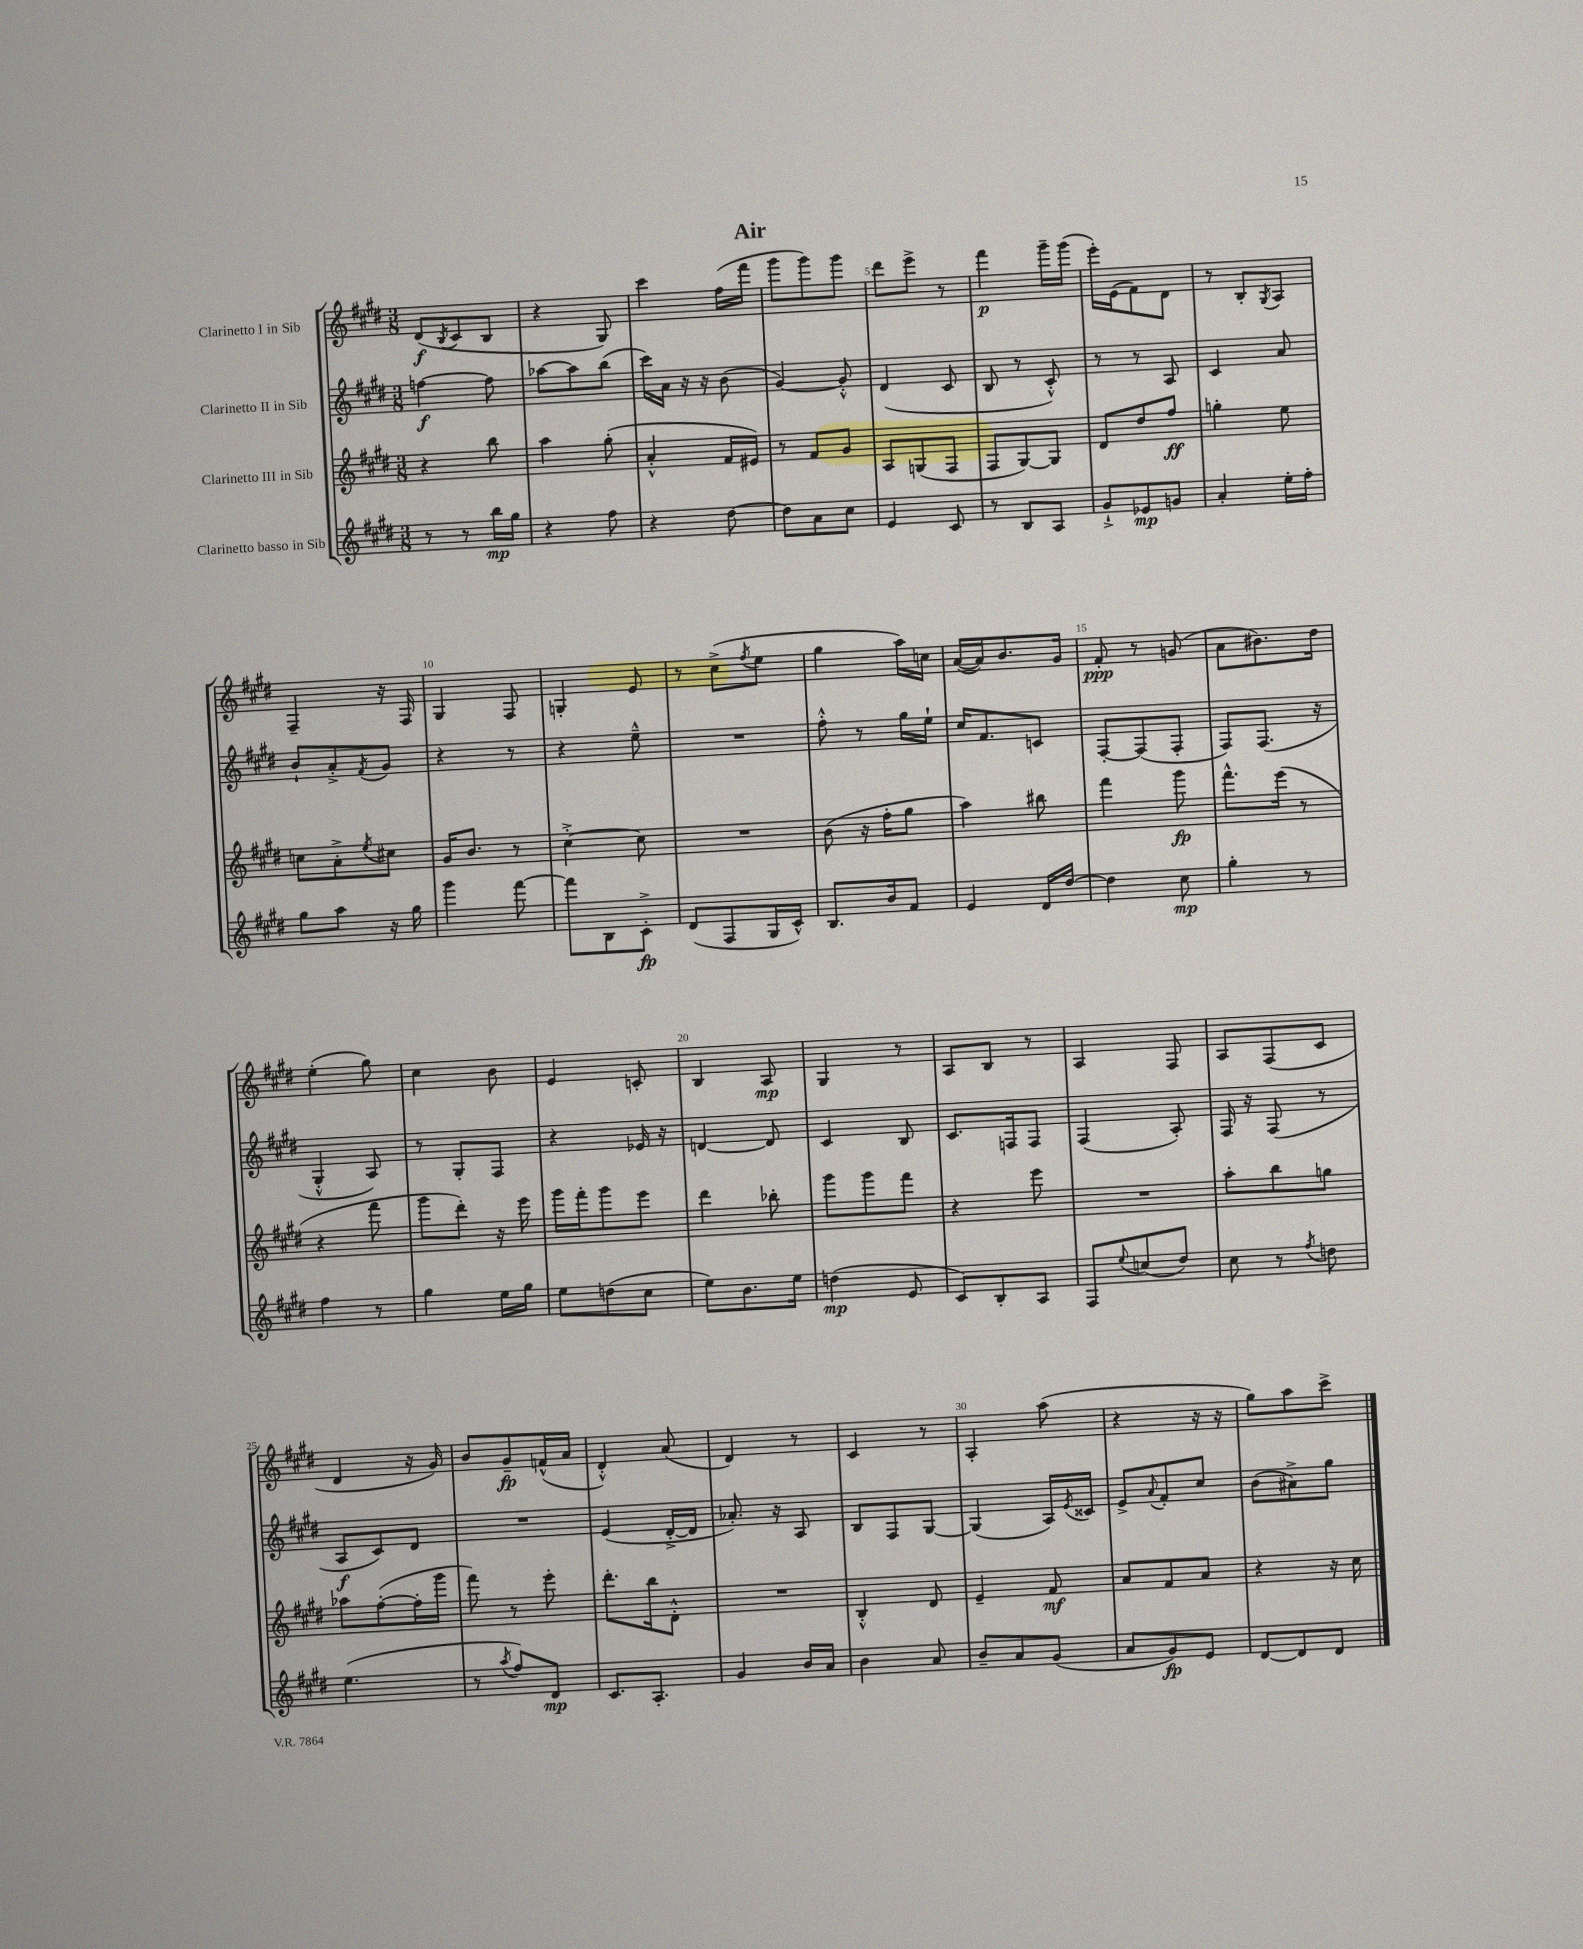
\header { title = "Air" }
<<
\new StaffGroup <<
\new Staff = "s0" \with { instrumentName = "Clarinetto I in Sib" } {
    \clef treble \key e \major \numericTimeSignature \time 3/8
    dis'8\f( \acciaccatura { b8 } cis'8 b8 |
    r4 gis8) |
    cis'''4 fis''16( fis'''16 |
    gis'''8 gis'''8) gis'''8 |
    dis'''8 e'''8-> r8 |
    fis'''4\p gis'''16-- gis'''16( |
    e'''16-.) e'16( fis'8) dis'8 |
    r8 b8-. \acciaccatura { gis8 } a8 |
    fis4-- r16 fis16 |
    gis4 fis8 |
    g4-. e'8 |
    r8 cis''8->( \acciaccatura { fis''8 } e''8 |
    gis''4 a''16) c''16 |
    a'16~( a'16) b'8. gis'16 |
    fis'8-.\ppp r8 g'8( |
    a'8 bis'8.) dis''16 |
    e''4-.( gis''8) |
    cis''4 b'8 |
    e'4 c'8-. |
    b4 a8\mp |
    gis4 r8 |
    a8 b8 r8 |
    a4 fis8 |
    a8 fis8( cis'8 |
    dis'4 r16 gis'16) |
    b'8 gis'8--\fp f'16-^( a'16 |
    dis'4-.-^) a'8( |
    dis'4) r8 |
    cis'4 r8 |
    a4-. a''8( |
    r4 r16 r16 |
    gis''8) a''8 cis'''8-> \bar "|." |
}
\new Staff = "s1" \with { instrumentName = "Clarinetto II in Sib" } {
    \clef treble \key e \major \numericTimeSignature \time 3/8
    f''4~\f f''8 |
    aes''8~ aes''8 b''8( |
    cis'''16) a'16 r16 r16 b'8( |
    gis'4~) gis'8-.-^ |
    dis'4( cis'8 |
    b8 r8 cis'8-.-^) |
    r8 r8 a8 |
    cis'4 a'8 |
    b'8-! a'8-.-> \acciaccatura { fis'8 } gis'8 |
    r4 r8 |
    r4 e''8---^ |
    R4. |
    fis''8-.-^ r8 gis''16 e''16-! |
    cis''16 fis'8. c'8 |
    fis8~-. fis8( fis8-. |
    fis8) fis8.( r16 |
    gis4-.-^ a8) |
    r8 gis8-. fis8 |
    r4 ees'16 r16 |
    d'4~ d'8 |
    cis'4 b8 |
    cis'8. f16 f8 |
    fis4( a8-.) |
    fis16 r16 fis8( r8 |
    a8\f cis'8) dis'8 |
    R4. |
    e'4( dis'16~-.-> dis'16 |
    aes'8.-.) r16 a8 |
    b8 fis8 gis8~ |
    gis4( a16) \acciaccatura { e'8 } cisis'16 |
    e'8-> \appoggiatura { a'8 } fis'8-. cis''8 |
    b'8( ais'8->) gis''8 \bar "|." |
}
\new Staff = "s2" \with { instrumentName = "Clarinetto III in Sib" } {
    \clef treble \key e \major \numericTimeSignature \time 3/8
    r4 b''8 |
    a''4 gis''8-.( |
    a'4-.-^ fis'16 eis'16) |
    r8 fis'8 gis'8 |
    a8 g8( fis8 |
    fis8 gis8~) gis8 |
    dis'8 dis''8 fis''8\ff |
    g''4-. e''8 |
    c''8 a'8-.-> \acciaccatura { e''8 } cis''8 |
    gis'16 b'8. r8 |
    cis''4~-.-> cis''8 |
    R4. |
    b'8( r16 fis''16-. gis''8 |
    a''4) bis''8 |
    fis'''4 gis'''8\fp |
    fis'''8.-^ e'''16( r8 |
    r4 fis'''8 |
    gis'''8 dis'''8-.) r16 e'''16 |
    gis'''16 fis'''16-. gis'''8 e'''8 |
    dis'''4 bes''8-. |
    gis'''8 gis'''8 fis'''8 |
    r4 e'''8 |
    R4. |
    a''8-. b''8 g''8 |
    aes''8 fis''8~-.( fis''16-. gis'''16 |
    fis'''8) r8 e'''8-. |
    dis'''8.-. b''16 dis'8-.-^ |
    R4. |
    b4-.-^ dis'8 |
    e'4-- fis'8\mf |
    a'8 fis'8 a'8 |
    r4 r16 cis''16 \bar "|." |
}
\new Staff = "s3" \with { instrumentName = "Clarinetto basso in Sib" } {
    \clef treble \key e \major \numericTimeSignature \time 3/8
    r8 r8 b''16\mp gis''16 |
    r4 fis''8 |
    r4 dis''8~ |
    dis''8 a'8 cis''8 |
    e'4 cis'8 |
    r8 b8 a8 |
    gis'8-!-> ees'8\mp g'8 |
    a'4-. e''16-. fis''16-. |
    gis''8 a''8 r16 gis''16 |
    gis'''4 fis'''8~ |
    fis'''8 b8 cis'8-.->\fp |
    dis'8( fis8 gis16 cis'16-^) |
    b8. b'16 fis'8 |
    e'4 dis'16 dis''16~ |
    dis''4 cis''8\mp |
    gis''4-. r8 |
    fis''4 r8 |
    gis''4 e''16 gis''16 |
    e''8 d''8( cis''8 |
    e''8) b'8. e''16 |
    d''4\mp( e'8 |
    cis'8) b8-. a8 |
    fis8 \appoggiatura { e''8 } c''8( dis''8) |
    cis''8 r8 \acciaccatura { fis''8 } d''8 |
    e''4.( |
    r8 \acciaccatura { a''8 } fis''8) dis'8\mp |
    cis'8. a8.-. |
    gis'4 b'16 a'16 |
    b'4 a'8 |
    b'8-- a'8 gis'8( |
    a'8 gis'8\fp) e'8 |
    dis'8~ dis'8 dis'8 \bar "|." |
}
>>
>>
\layout { \context { \Score \override BarNumber.break-visibility = ##(#f #t #t) barNumberVisibility = #(every-nth-bar-number-visible 5) } }
